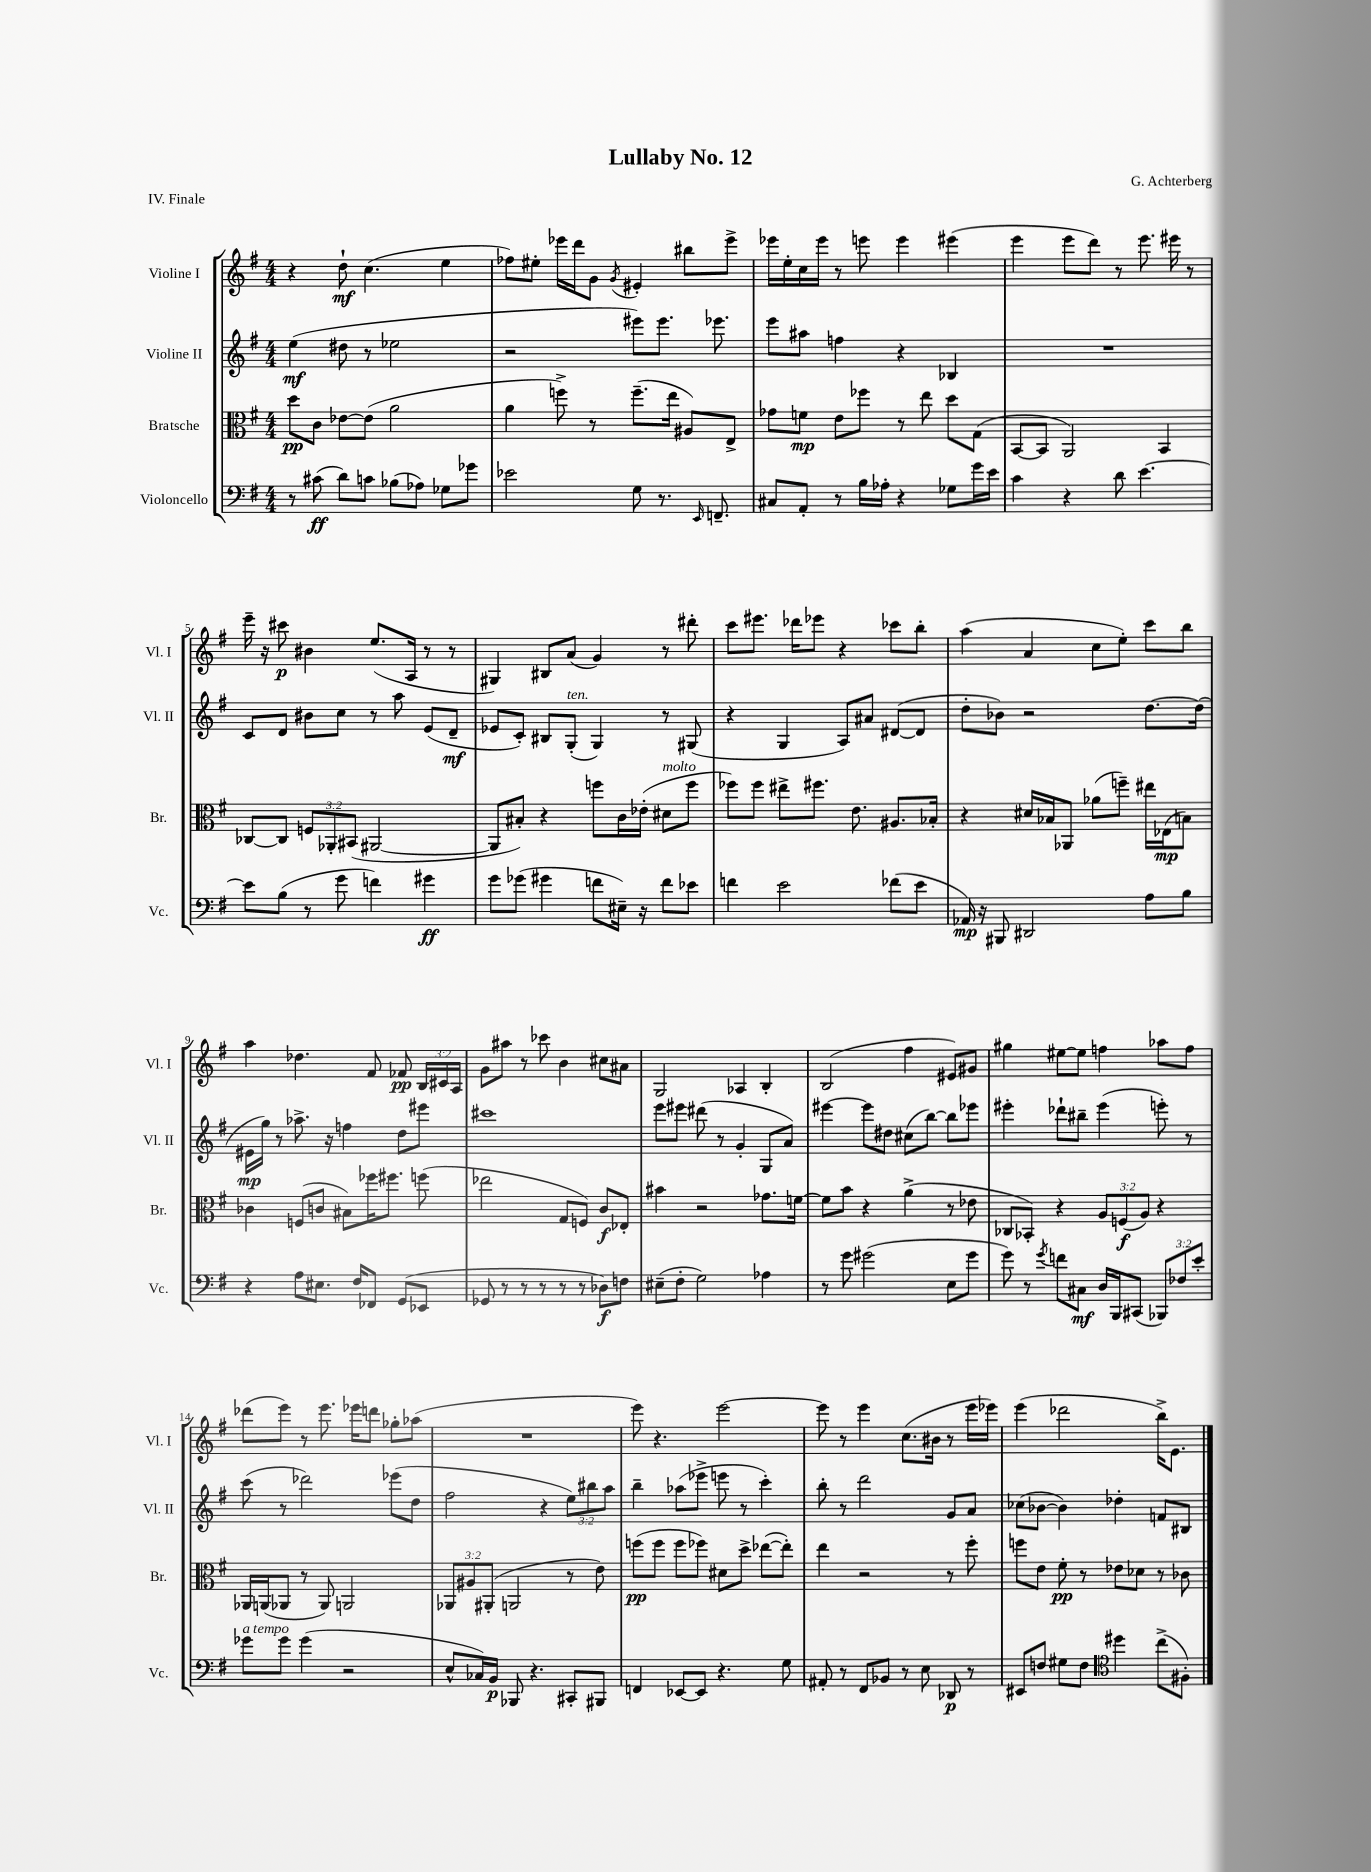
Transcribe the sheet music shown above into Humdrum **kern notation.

**kern	**kern	**kern	**kern
*staff4	*staff3	*staff2	*staff1
*clefF4	*clefC3	*clefG2	*clefG2
*k[f#]	*k[f#]	*k[f#]	*k[f#]
*M4/4	*M4/4	*M4/4	*M4/4
8r	8dd	(4ee	4r
(8c#	8c	.	.
8d)	[8e-	8dd#	8dd`
8c	(8e-]	8r	(4.cc
(8B-	2a	2ee-	.
8A-)	.	.	.
8G-	.	.	4ee
8g-	.	.	.
=	=	=	=
2e-	4a	2r	8ff-)
.	.	.	8ee#'
.	8ff^)	.	16eee-
.	.	.	16ddd
.	8r	.	8g
.	.	.	8qg
8G	(8.ff~	8eee#)	4e#'
8.r	.	8.eee#	.
.	16ee	.	.
.	8A#)	.	8bb#
16qqEE	.	.	.
8.FF~	.	8.eee-	.
.	8E^	.	8eee-^
=	=	=	=
8C#	8g-	8eee	16eee-
.	.	.	16ee'
8AA'	8f	8aa#	16cc
.	.	.	16eee-
8r	8e	4ff	8r
16B	8ff-	.	8eee
16A-'	.	.	.
4r	8r	4r	4eee
.	8ee	.	.
8G-	8dd	4B-	(4eee#
16g	(8G	.	.
16e	.	.	.
=	=	=	=
4c	[8BB	1r	4eee
.	8BB]	.	.
4r	2AA)	.	8eee
.	.	.	8ddd)
8d	.	.	8r
[4.e	.	.	8.eee
.	4BB	.	.
.	.	.	16eee#
.	.	.	8r
=	=	=	=
8e]	[8C-	8c	16eee~
.	.	.	16r
(8B	8C-]	8d	8ccc#
8r	12F	8b#	4b#
.	12AA-'	.	.
8g	.	8cc	.
.	(12BB#	.	.
4f)	[2AA#	8r	(8.ee
.	.	8aa	.
.	.	.	16A
4g#	.	(8e	8r
.	.	8d~	8r
=	=	=	=
8g	8AA#]	8e-	4G#)
(8g-	8B#')	8c')	.
4g#	4r	8B#	8B#
.	.	(8G'	(8a
8f	8ff	4G)	4g)
16E#~)	16c	.	.
16r	(16e-'	.	.
8f	8d#	8r	8r
8e-	8ff	(8G#	8ddd#'
=	=	=	=
4f	8ff-)	4r	8ccc
.	8ff-	.	8.eee#
2e	8ee#^	4G	.
.	.	.	16ddd-
.	8.ff#	.	8eee-
.	.	8A)	4r
.	8.e	.	.
.	.	8a#	.
(8f-	8.A#	([8d#	8ccc-
8e	.	8d#]	8bb'
.	16B-'	.	.
=	=	=	=
16AA-)	4r	8dd'	(4aa
16r	.	.	.
8BBB#	.	8b-)	.
2DD#	16d#	2r	4a
.	16B-	.	.
.	8AA-	.	.
.	(8a-	.	8cc
.	8ff~)	.	8ee')
8A	16ee#	[8.dd	8ccc
.	(16E-	.	.
8B	8B)	.	8bb
.	.	(16dd]	.
=	=	=	=
4r	4c-	16e#	4aa
.	.	16gg)	.
.	.	8r	.
8A	(8F	8.aa-^	4.dd-
8.E#	8c	.	.
.	.	16r	.
.	8B#)	4ff	.
16F#	.	.	.
8FF-	16ff-	.	8f#
.	8.ff#	.	.
(8GG	.	8dd	8f-
8EE-	(8ff	8eee#	24B
.	.	.	24c#
.	.	.	24A
=	=	=	=
8GG-	2ee-	1ccc#	8g
8r	.	.	8aa#
8r	.	.	8r
8r	.	.	8ccc-
8r	8G	.	4b
8r	8F)	.	.
8D-)	8c	.	8cc#
8F	8E-'	.	8a#
=	=	=	=
(8E#~	4b#	8eee	2G
8F#'	.	8eee#	.
2G)	2r	(8ddd#	.
.	.	8r	.
.	.	4g'	4A-
4A-	8.g-	8G	4B'
.	.	8a)	.
.	[16f	.	.
=	=	=	=
8r	8f]	[4eee#	(2B
8g	8b	.	.
(2g#	4r	8eee#]	.
.	.	8dd#	.
.	(4a^	(8cc#	4ff#
.	.	[8bb)	.
8E	8r	8bb]	8e#)
8g#	8e-	8eee-	8g#
=	=	=	=
8g)	8C-	4eee#'	4gg#
8r	8BB-')	.	.
8qg	.	.	.
8f	4r	8ddd-`	[8ee#
8C#	.	8bb#~	8ee#]
16D	12A	(4eee#	4ff
16BBB	.	.	.
.	(12F	.	.
(8CC#	.	.	.
.	12A)	.	.
12BBB-)	4r	8eee')	8aa-
12F-	.	.	.
.	.	8r	8ff
12e'	.	.	.
=	=	=	=
8g-	16AA-	(8ccc	(8ddd-
.	(16AA	.	.
8g-	8AA-	8r	8eee)
(4g-	8r	2ddd-)	8r
.	8AA-)	.	8.eee
2r	2AA	.	.
.	.	.	16eee-
.	.	.	8ddd
.	.	(8eee-	8gg-'
.	.	8dd	(8aa-
=	=	=	=
8E^^	12AA-	2ff#	1r
.	12A#	.	.
16C-)	.	.	.
.	(12AA#'	.	.
16BB	.	.	.
8BBB-	2AA	.	.
4.r	.	.	.
.	.	4r	.
8CC#'	8r	12ee)	.
.	.	12bb#	.
8BBB#	8e)	.	.
.	.	12aa	.
=	=	=	=
4FF	(8ff	4bb~	8eee)
.	8ff	.	4.r
[8EE-	8ff	(8aa-	.
8EE-]	8ff-)	8eee-^	.
4.r	8d#	8eee	[2eee
.	8dd^	8r	.
.	([8ee-	4ccc')	.
8G	8ee-'])	.	.
=	=	=	=
8AA#'	4ee	8bb'	8eee]
8r	.	8r	8r
8FF#	2r	2ddd	4eee
8BB-	.	.	.
8r	.	.	(8.cc
8E	.	.	.
.	.	.	16b#
8DD-	8r	8g	8r
8r	8ff#'	8a	16eee
.	.	.	16eee-)
=	=	=	=
8EE#	8ff	(8cc-	(4eee
8F	8e	[8b-	.
8G#	8f#'	4b-])	2ddd-
8F	8r	.	.
*clefC4	*	*	*
4dd#	8e-	4dd-'	.
.	8d-	.	.
(8cc^	8r	8f	16bb^)
.	.	.	8.e
8F#')	8c-	8B#	.
==	==	==	==
*-	*-	*-	*-
